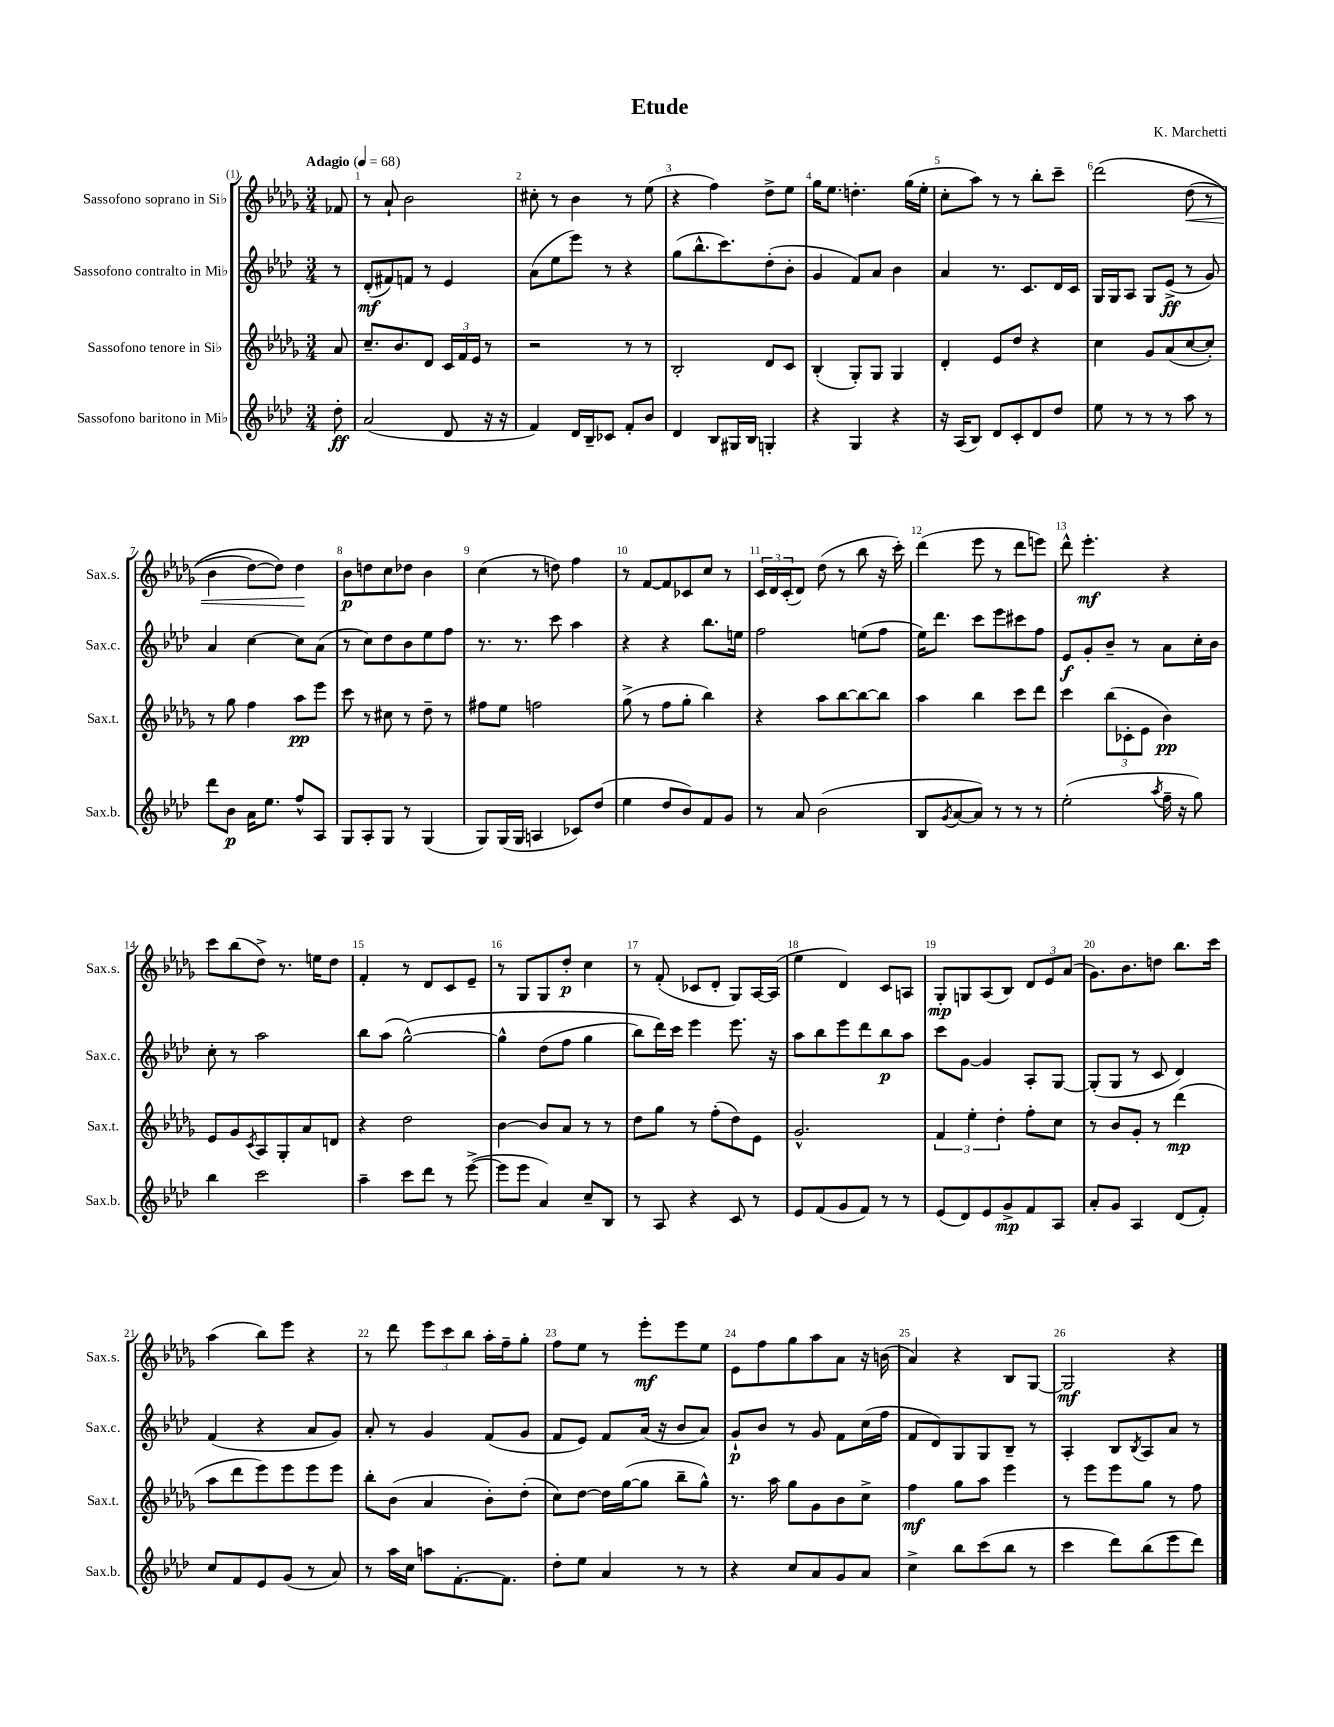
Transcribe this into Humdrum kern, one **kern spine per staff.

**kern	**dynam	**kern	**dynam	**kern	**dynam	**kern	**dynam
*part4	*part4	*part3	*part3	*part2	*part2	*part1	*part1
*staff4	*staff4	*staff3	*staff3	*staff2	*staff2	*staff1	*staff1
*I"Sassofono baritono in Mi♭	*	*I"Sassofono tenore in Si♭	*	*I"Sassofono contralto in Mi♭	*	*I"Sassofono soprano in Si♭	*
*I'Sax.b.	*	*I'Sax.t.	*	*I'Sax.c.	*	*I'Sax.s.	*
*clefG2	*	*clefG2	*	*clefG2	*	*clefG2	*
*k[b-e-a-d-]	*	*k[b-e-a-d-g-]	*	*k[b-e-a-d-]	*	*k[b-e-a-d-g-]	*
*M3/4	*	*M3/4	*	*M3/4	*	*M3/4	*
*MM68	*	*MM68	*	*MM68	*	*MM68	*
=	=	=	=	=	=	=	=
!	!	!	!	!	!	!LO:TX:a:B:t=Adagio	!
8dd-'\	ff	8a-/	.	8r	.	8f-X/	.
=1	=1	=1	=1	=1	=1	=1	=1
(2a-/	.	8.cc~/L	.	(8d-'/L	mf	8r	.
.	.	.	.	8f#X/)	.	8a-`/	.
.	.	8.b-/	.	.	.	.	.
.	.	.	.	8fn/J	.	2b-\	.
.	.	8d-/J	.	8r	.	.	.
8d-/	.	24c/LL	.	4e-/	.	.	.
.	.	24f/	.	.	.	.	.
.	.	24e-/JJ	.	.	.	.	.
16r	.	8r	.	.	.	.	.
16r	.	.	.	.	.	.	.
=2	=2	=2	=2	=2	=2	=2	=2
4f/)	.	2r	.	(8a-\L	.	8cc#X'\	.
.	.	.	.	8ee-\	.	8r	.
16d-/LL	.	.	.	8eee-\J)	.	4b-\	.
16B-~/J	.	.	.	.	.	.	.
8c-X/J	.	.	.	8r	.	.	.
8f'/L	.	8r	.	4r	.	8r	.
8b-/J	.	8r	.	.	.	(8ee-\	.
=3	=3	=3	=3	=3	=3	=3	=3
4d-/	.	2B-'/	.	(8gg\L	.	4r	.
.	.	.	.	8.bb-^^\	.	.	.
8B-/L	.	.	.	.	.	4ff\)	.
.	.	.	.	8.ccc\)	.	.	.
16G#X/L	.	.	.	.	.	.	.
16B-/JJ	.	.	.	.	.	.	.
4Gn'/	.	8d-/L	.	(8dd-'\	.	8dd-^\L	.
.	.	8c/J	.	8b-'\J	.	8ee-\J	.
=4	=4	=4	=4	=4	=4	=4	=4
4r	.	(4B-'/	.	4g/	.	16gg-\KL	.
.	.	.	.	.	.	8.ee-\J	.
4G/	.	8G-'/L)	.	8f/L)	.	4.ddn'\	.
.	.	8G-/J	.	8a-/J	.	.	.
4r	.	4G-/	.	4b-\	.	.	.
.	.	.	.	.	.	(16gg-\LL	.
.	.	.	.	.	.	16ee-'\JJ	.
=5	=5	=5	=5	=5	=5	=5	=5
16r	.	4d-'/	.	4a-/	.	8cc'\L	.
(16A-/KL	.	.	.	.	.	.	.
8B-/J)	.	.	.	.	.	8aa-\J)	.
8d-/L	.	8e-/L	.	8.r	.	8r	.
8c'/	.	8dd-/J	.	.	.	8r	.
.	.	.	.	8.c/L	.	.	.
8d-/	.	4r	.	.	.	8bb-'\L	.
8dd-/J	.	.	.	16d-/L	.	8ccc~\J	.
.	.	.	.	16c/JJ	.	.	.
=6	=6	=6	=6	=6	=6	=6	=6
8ee-\	.	4cc\	.	16G/LL	.	(2ddd-\	.
.	.	.	.	16G/J	.	.	.
8r	.	.	.	8A-/J	.	.	.
8r	.	8g-/L	.	8G/L	.	.	.
8r	.	(8a-/	.	(8e-^/J	ff	.	.
!	!	!	!	!	!	!	!LO:HP:b
8aa-\	.	[8cc/	.	8r	.	(8dd-\	<
8r	.	8cc'/J])	.	8g/)	.	8r	.
!!LO:LB:g=z
=7	=7	=7	=7	=7	=7	=7	=7
8ddd-\L	.	8r	.	4a-/	.	4b-\	.
8b-\J	p	8gg-\	.	.	.	.	.
16a-\KL	.	4ff\	.	[4cc\	.	[8dd-\L)	.
8.ee-\J	.	.	.	.	.	.	.
.	.	.	.	.	.	8dd-\J])	.
8ff^^/L	.	8aa-\L	pp	8cc\L]	.	4dd-\	.
8A-/J	.	8eee-\J	.	(8a-\J	.	.	.
.	.	.	.	.	.	.	[
=8	=8	=8	=8	=8	=8	=8	=8
8G/L	.	8ccc\	.	8r	.	8b-\L	p
8A-'/	.	8r	.	8cc\L)	.	8ddn\	.
8G/J	.	8cc#X\	.	8dd-\	.	8cc\	.
8r	.	8r	.	8b-\	.	8dd-X\J	.
(4G/	.	8dd-~\	.	8ee-\	.	4b-\	.
.	.	8r	.	8ff\J	.	.	.
=9	=9	=9	=9	=9	=9	=9	=9
8G/L)	.	8ff#X\L	.	8.r	.	(4cc\	.
(16G/L	.	8ee-\J	.	.	.	.	.
16G/JJ	.	.	.	8.r	.	.	.
4An/	.	2ffn\	.	.	.	8r	.
.	.	.	.	8ccc\	.	8ddn\)	.
8c-X/L)	.	.	.	4aa-\	.	4ff\	.
(8dd-/J	.	.	.	.	.	.	.
=10	=10	=10	=10	=10	=10	=10	=10
4ee-\	.	(8gg-^\	.	4r	.	8r	.
.	.	8r	.	.	.	[8f/L	.
8dd-/L	.	8ff\L	.	4r	.	8f/]	.
8b-/)	.	8gg-'\J	.	.	.	8c-X/	.
8f/	.	4bb-\)	.	8.bb-\L	.	8cc/J	.
8g/J	.	.	.	.	.	8r	.
.	.	.	.	16een\Jk	.	.	.
=11	=11	=11	=11	=11	=11	=11	=11
8r	.	4r	.	2ff\	.	24c/LL	.
.	.	.	.	.	.	24d-/	.
.	.	.	.	.	.	(24c'/J	.
8a-/	.	.	.	.	.	8d-/J)	.
(2b-\	.	8aa-\L	.	.	.	(8dd-\	.
.	.	[8bb-\	.	.	.	8r	.
.	.	8bb-\_	.	(8een\L	.	8bb-\	.
.	.	8bb-\J]	.	8ff\J	.	16r	.
.	.	.	.	.	.	16ccc'\)	.
=12	=12	=12	=12	=12	=12	=12	=12
8B-/L	.	4aa-\	.	16ee-\KL)	.	(4ddd-\	.
.	.	.	.	8.ddd-\J	.	.	.
8qg/	.	.	.	.	.	.	.
[8a-/	.	.	.	.	.	.	.
8a-/J])	.	4bb-\	.	8ccc\L	.	8eee-\	.
8r	.	.	.	8eee-\	.	8r	.
8r	.	8ccc\L	.	8ccc#X\	.	8ddd-\L	.
8r	.	8ddd-\J	.	8ff\J	.	8eeen\J)	.
=13	=13	=13	=13	=13	=13	=13	=13
(2ee-'\	.	4ccc\	.	8e-/L	f	8ddd-^^\	.
.	.	.	.	8g'/	.	4.eee-'\	mf
.	.	(12bb-\L	.	8b-~/J	.	.	.
.	.	12c-X'\	.	.	.	.	.
.	.	.	.	8r	.	.	.
.	.	12e-\J	.	.	.	.	.
8qaa-/	.	.	.	.	.	.	.
16ff~\	.	4b-\)	pp	8a-\L	.	4r	.
16r	.	.	.	.	.	.	.
8gg\)	.	.	.	16cc'\L	.	.	.
.	.	.	.	16b-\JJ	.	.	.
!!LO:LB:g=z
=14	=14	=14	=14	=14	=14	=14	=14
4bb-\	.	8e-/L	.	8cc'\	.	8ccc\L	.
.	.	8g-/	.	8r	.	(8bb-\	.
.	.	8qc/	.	.	.	.	.
2ccc\	.	8A-/	.	2aa-\	.	8dd-^\J)	.
.	.	8G-'/	.	.	.	8.r	.
.	.	8a-/	.	.	.	.	.
.	.	.	.	.	.	16een\KL	.
.	.	8dn/J	.	.	.	8dd-\J	.
=15	=15	=15	=15	=15	=15	=15	=15
4aa-~\	.	4r	.	8bb-\L	.	4f'/	.
.	.	.	.	(8aa-\J	.	.	.
8ccc\L	.	2dd-\	.	([2gg^^\)	.	8r	.
8ddd-\J	.	.	.	.	.	8d-/L	.
8r	.	.	.	.	.	8c/	.
([8eee-^\	.	.	.	.	.	8e-~/J	.
=16	=16	=16	=16	=16	=16	=16	=16
8eee-\L]	.	[4b-\	.	4gg^^\]	.	8r	.
8eee-\J	.	.	.	.	.	8G-/L	.
4a-/)	.	8b-/L]	.	(8dd-\L	.	8G-/	.
.	.	8a-/J	.	8ff\J	.	8dd-'/J	p
8cc~/L	.	8r	.	4gg\	.	4cc\	.
8B-/J	.	8r	.	.	.	.	.
=17	=17	=17	=17	=17	=17	=17	=17
8r	.	8dd-\L	.	8bb-\L)	.	8r	.
8A-/	.	8gg-\J	.	16ddd-\L)	.	(8f'/	.
.	.	.	.	16ccc\JJ	.	.	.
4r	.	8r	.	4eee-\	.	8c-X/L	.
.	.	(8ff'\L	.	.	.	8d-'/J	.
8c/	.	8dd-\)	.	8.eee-\	.	8G-/L)	.
8r	.	8e-\J	.	.	.	[16A-/L	.
.	.	.	.	16r	.	(16A-/JJ]	.
=18	=18	=18	=18	=18	=18	=18	=18
8e-/L	.	2.g-^^/	.	8aa-\L	.	4ee-\	.
(8f/	.	.	.	8bb-\	.	.	.
8g/	.	.	.	8eee-\	.	4d-/)	.
8f/J)	.	.	.	8ddd-\	.	.	.
8r	.	.	.	8bb-\	p	8c/L	.
8r	.	.	.	8aa-\J	.	8An/J	.
=19	=19	=19	=19	=19	=19	=19	=19
(8e-/L	.	6f/	.	8ccc\L	.	8G-'/L	mp
8d-/)	.	.	.	[8g\J	.	8Gn/	.
.	.	6ee-'\	.	.	.	.	.
8e-/	.	.	.	4g/]	.	(8A-/	.
.	.	6dd-'\	.	.	.	.	.
8g^/	mp	.	.	.	.	8B-/J)	.
8f/	.	8ff'\L	.	8A-'/L	.	12d-/L	.
.	.	.	.	.	.	12e-/	.
8A-/J	.	8cc\J	.	[8G/J	.	.	.
.	.	.	.	.	.	(12a-/J	.
=20	=20	=20	=20	=20	=20	=20	=20
8a-'/L	.	8r	.	(8G'/L]	.	8.g-\L)	.
8g/J	.	8b-/L	.	8G/J	.	.	.
.	.	.	.	.	.	8.b-\	.
4A-/	.	8g-'/J	.	8r	.	.	.
.	.	8r	.	8c/	.	8ddn\J	.
(8d-/L	.	(4ddd-\	mp	4d-/)	.	8.bb-\L	.
8f'/J)	.	.	.	.	.	.	.
.	.	.	.	.	.	16ccc\Jk	.
!!LO:LB:g=z
=21	=21	=21	=21	=21	=21	=21	=21
8cc/L	.	8aa-\L	.	(4f/	.	(4aa-\	.
8f/	.	8ddd-\	.	.	.	.	.
8e-/	.	8eee-\)	.	4r	.	8bb-\L)	.
(8g/J	.	8eee-\	.	.	.	8eee-\J	.
8r	.	8eee-\	.	8a-/L	.	4r	.
8a-/)	.	8eee-\J	.	8g/J)	.	.	.
=22	=22	=22	=22	=22	=22	=22	=22
8r	.	8bb-'\L	.	8a-'/	.	8r	.
16aa-\LL	.	(8b-\J	.	8r	.	8ddd-\	.
16cc\JJ	.	.	.	.	.	.	.
8aan\L	.	4a-/	.	4g/	.	12eee-\L	.
.	.	.	.	.	.	12ccc\	.
[8.f'\	.	.	.	.	.	.	.
.	.	.	.	.	.	12bb-\J	.
.	.	8b-'\L)	.	(8f/L	.	16aa-'\LL	.
8.f\J]	.	.	.	.	.	16ff~\J	.
.	.	(8dd-'\J	.	8g/J	.	8gg-'\J	.
=23	=23	=23	=23	=23	=23	=23	=23
8dd-'\L	.	8cc\L)	.	8f/L	.	8ff\L	.
8ee-\J	.	[8dd-\J	.	8e-/J)	.	8ee-\J	.
4a-/	.	16dd-\LL]	.	8f/L	.	8r	.
.	.	([16gg-\J	.	.	.	.	.
.	.	8gg-\J]	.	(16a-/Jk	.	8eee-'\L	mf
.	.	.	.	16r	.	.	.
8r	.	8bb-~\L	.	8b-/L	.	8eee-\	.
8r	.	8gg-^^\J)	.	8a-/J)	.	8ee-\J	.
=24	=24	=24	=24	=24	=24	=24	=24
4r	.	8.r	.	8g`/L	p	8e-\L	.
.	.	.	.	8b-/J	.	8ff\	.
.	.	16aa-\	.	.	.	.	.
8cc/L	.	8gg-\L	.	8r	.	8gg-\	.
8a-/	.	8g-\	.	8g/	.	8aa-\	.
8g/	.	8b-\	.	8f\L	.	8a-\J	.
8a-/J	.	8cc^\J	.	(16cc\L	.	16r	.
.	.	.	.	16ff\JJ	.	(16bn\	.
=25	=25	=25	=25	=25	=25	=25	=25
4cc^\	.	4ff\	mf	8f/L	.	4a-/)	.
.	.	.	.	8d-/)	.	.	.
8bb-\L	.	8gg-\L	.	8G/	.	4r	.
(8ccc\	.	8aa-\J	.	8G/	.	.	.
8bb-\J	.	4eee-\	.	8B-~/J	.	8B-/L	.
8r	.	.	.	8r	.	[8G-/J	.
=26	=26	=26	=26	=26	=26	=26	=26
4ccc\	.	8r	.	4A-'/	.	2G-/]	mf
.	.	8eee-\L	.	.	.	.	.
8ddd-\L)	.	8eee-\	.	8B-/L	.	.	.
.	.	.	.	8qB-/	.	.	.
(8bb-\	.	8gg-\J	.	8A-/	.	.	.
8eee-\	.	8r	.	8a-/J	.	4r	.
8ddd-\J)	.	8ff\	.	8r	.	.	.
==	==	==	==	==	==	==	==
*-	*-	*-	*-	*-	*-	*-	*-
